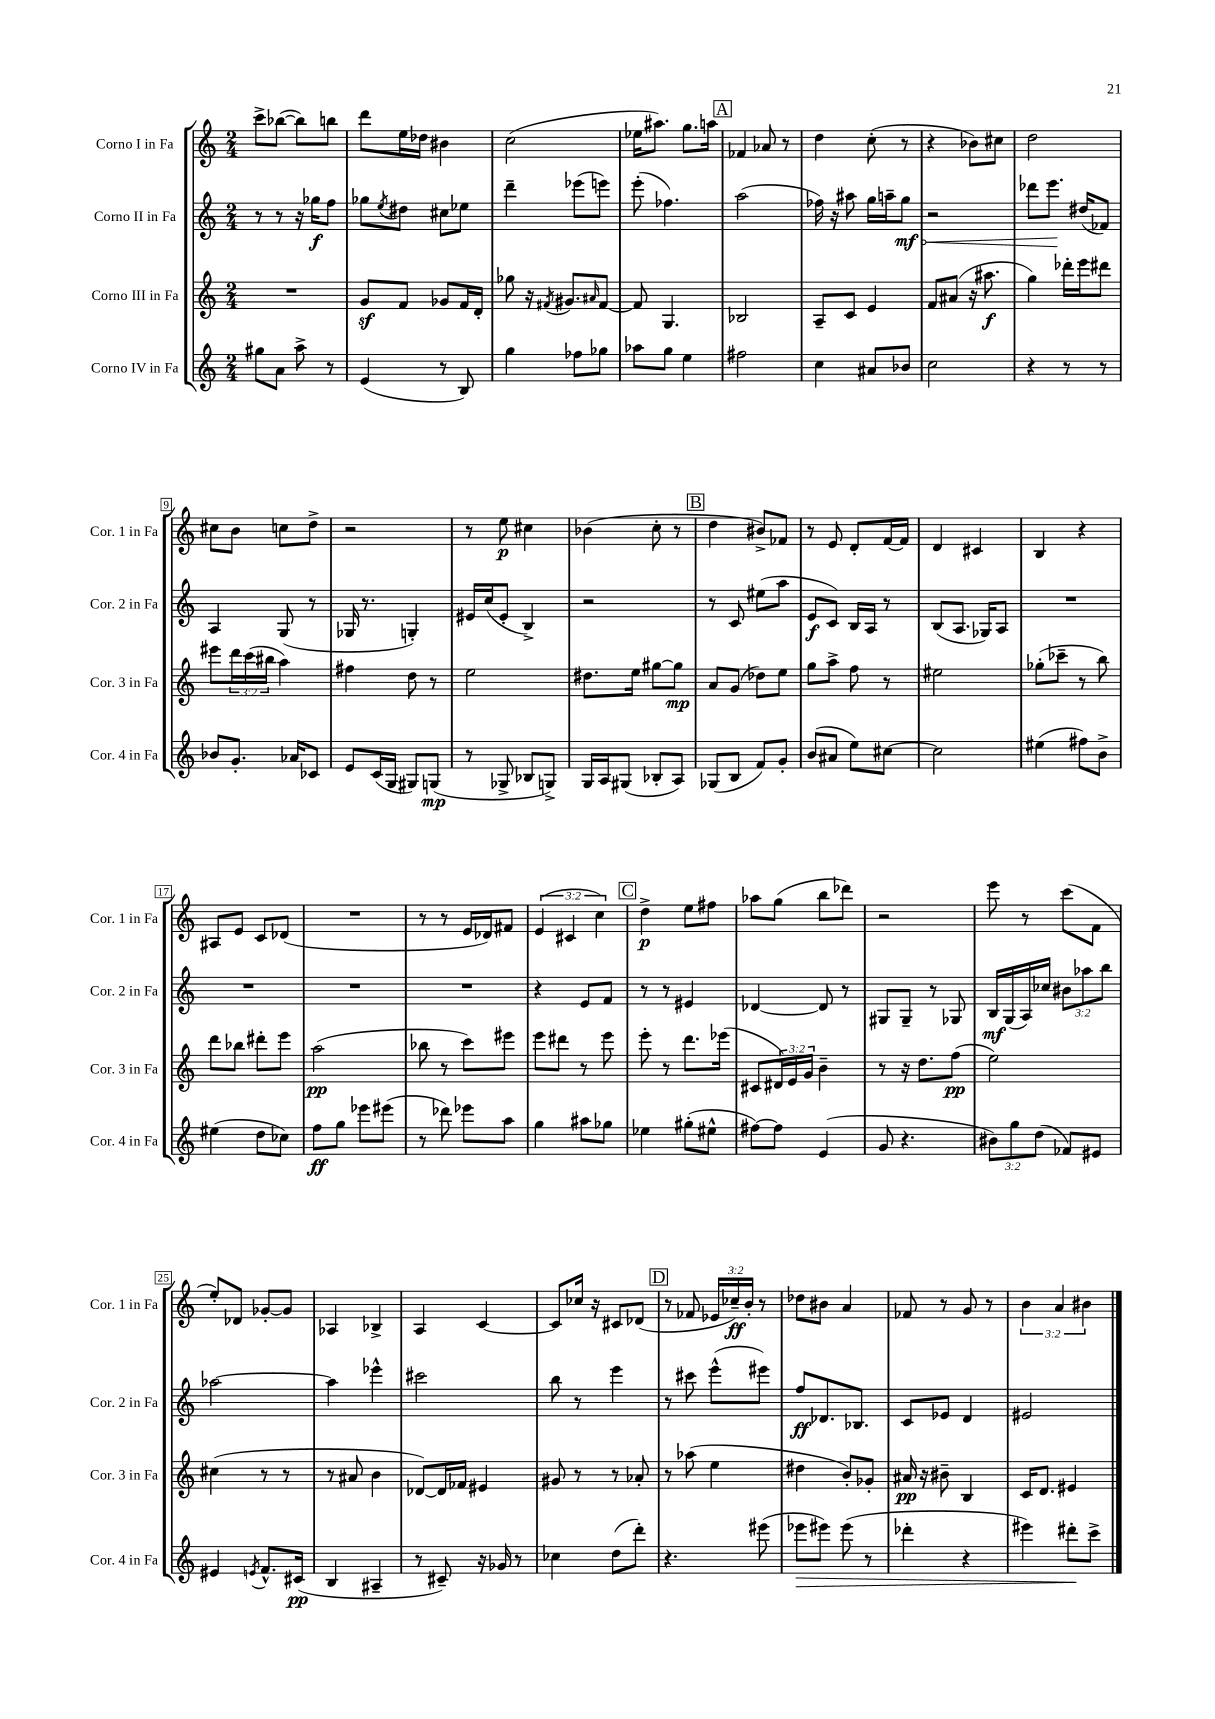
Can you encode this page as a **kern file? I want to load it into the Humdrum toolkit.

**kern	**kern	**kern	**kern
*staff4	*staff3	*staff2	*staff1
*clefG2	*clefG2	*clefG2	*clefG2
*k[]	*k[]	*k[]	*k[]
*M2/4	*M2/4	*M2/4	*M2/4
8gg#\L	2r	8r	8ccc^\L
8a\J	.	8r	([8bb-\J
8aa^\	.	16r	8bb-\]L)
.	.	16gg-\LK	.
8r	.	8ff\J	8bb\J
=	=	=	=
(4e/	8g/L	8gg-\L	8ddd\L
.	.	8qee/	.
.	8f/J	8dd#\J	16ee\L
.	.	.	16dd-\JJ
8r	8g-/L	8cc#\L	4b#\
8B/)	16f/L	8ee-\J	.
.	16d'/JJ	.	.
=	=	=	=
4gg\	8gg-\	4ddd~\	(2cc\
.	16r	.	.
.	8qf#/	.	.
.	8.g#/L	.	.
8ff-\L	.	(8eee-\L	.
.	16qqa#/	.	.
8gg-\J	[8f#/J	8eee\J)	.
=	=	=	=
8aa-\L	8f#/]	(8eee'\	16ee-\LK
.	.	.	8.aa#\J)
8gg\J	4.G/	4.ff-\)	.
4ee\	.	.	8.gg\L
.	.	.	16aa\Jk
=	=	=	=
2ff#\	2B-/	(2aa\	4f-/
.	.	.	8a-/
.	.	.	8r
=	=	=	=
4cc\	8A~/L	16ff-\)	4dd\
.	.	16r	.
.	8c/J	8aa#\	.
8a#/L	4e/	16gg\LL	(8cc'\
.	.	16aa~\J	.
8b-/J	.	8gg\J	8r
=	=	=	=
2cc\	8f/L	2r	4r
.	(8a#/J	.	.
.	16r	.	8b-\L)
.	8.aa#\	.	.
.	.	.	8cc#\J
=	=	=	=
4r	4gg\)	8ddd-\L	2dd\
.	.	8.eee\J	.
8r	16ddd-'\LL	.	.
.	16eee\J	(16dd#/LK	.
8r	8ddd#\J	8f-/J)	.
=	=	=	=
8b-/L	8eee#\L	4A/	8cc#\L
8.g'/J	24ddd\L	.	8b\J
.	(24ccc\	.	.
.	24bb#\JJ	.	.
.	4aa\)	(8G/	8cc\L
16a-/LK	.	.	.
8c-/J	.	8r	8dd^\J
=	=	=	=
8e/L	4ff#\	16G-/	2r
.	.	8.r	.
(16c/L	.	.	.
16G/JJ	.	.	.
8G#/L)	8dd\	4G'/)	.
(8G/J	8r	.	.
=	=	=	=
8r	2ee\	16e#/LL	8r
.	.	(16cc/J	.
8G-^/	.	8e#'/J	8ee\
8B-/L	.	4B^/)	4cc#\
8G^/J)	.	.	.
=	=	=	=
16G/LL	8.dd#\L	2r	(4b-\
16A/J	.	.	.
(8G#/J	.	.	.
.	16ee\Jk	.	.
8B-'/L	[8gg#\L	.	8cc'\
8A/J)	8gg#\]J	.	8r
=	=	=	=
(8G-/L	8a/L	8r	4dd\
8B/J	(8g/J	8c/	.
8f/L)	8dd-\L)	(8ee#\L	8b#^/L)
8g'/J	8ee\J	8aa\J	8f-/J
=	=	=	=
(8b/L	8gg\L	8e/L	8r
8a#/J	8aa^\J	8c/J)	8e/
8ee\L)	8ff\	16B/LL	8d'/L
.	.	16A/JJ	.
[8cc#\J	8r	8r	[16f/L
.	.	.	16f/]JJ
=	=	=	=
2cc#\]	2ee#\	(8B/L	4d/
.	.	8.A/J	.
.	.	.	4c#/
.	.	16G-/LK)	.
.	.	8A/J	.
=	=	=	=
(4ee#\	(8gg-'\L	2r	4B/
.	8ccc-~\J	.	.
8ff#\L)	8r	.	4r
8b^\J	8bb\)	.	.
=	=	=	=
(4ee#\	8ddd\L	2r	8A#/L
.	8bb-\J	.	8e/J
8dd\L	8ddd#'\L	.	8c/L
8cc-\J)	8eee\J	.	(8d-/J
=	=	=	=
8ff\L	(2aa\	2r	2r
8gg\J	.	.	.
8eee-\L	.	.	.
(8eee#\J	.	.	.
=	=	=	=
8r	8bb-\	2r	8r
8ddd-\)	8r	.	8r
8eee-\L	8ccc\L)	.	16e/LL
.	.	.	16d-/J)
8aa\J	8eee#\J	.	8f#/J
=	=	=	=
4gg\	8eee\L	4r	(6e/
.	8ddd#\J	.	.
.	.	.	6c#/
8aa#\L	8r	8e/L	.
.	.	.	6cc\)
8gg-\J	8eee\	8f/J	.
=	=	=	=
4ee-\	8eee'\	8r	4dd^\
.	8r	8r	.
(8gg#'\L	8.ddd\L	4e#/	8ee\L
8ee#^^\J	.	.	8ff#\J
.	(16eee-\Jk	.	.
=	=	=	=
[8ff#\L)	8c#/L	[4d-/	8aa-\L
8ff#\]J	24d#/L)	.	(8gg\J
.	24e/	.	.
.	24g/JJ	.	.
(4e/	4b~\	8d-/]	8bb\L
.	.	8r	8ddd-\J)
=	=	=	=
8g/	8r	8G#/L	2r
4.r	16r	8G#~/J	.
.	8.dd\L	.	.
.	.	8r	.
.	(8ff\J	8G-/	.
=	=	=	=
12b#\L)	2ee\)	16B/LL	8eee\
.	.	(16G/	.
12gg\	.	.	.
.	.	16A/)	8r
(12dd\J	.	.	.
.	.	16cc-/JJ	.
8f-/L)	.	12b#\L	(8ccc\L
.	.	12aa-\	.
8e#/J	.	.	8f\J
.	.	12bb\J	.
=	=	=	=
4e#/	(4cc#\	[2aa-\	8ee'/L)
.	.	.	8d-/J
8qe/	.	.	.
8.f^^/L	8r	.	[8g-'/L
.	8r	.	8g-/]J
(16c#/Jk	.	.	.
=	=	=	=
4B/	8r	4aa-\]	4A-/
.	8a#/	.	.
4A#~/	4b\	4eee-^^\	4B-^/
=	=	=	=
8r	[8d-/L)	2ccc#\	4A/
8c#~/)	16d-/]L	.	.
.	16f-/JJ	.	.
16r	4e#/	.	[4c/
16g-/	.	.	.
8r	.	.	.
=	=	=	=
4cc-\	8g#/	8bb\	8c/]L
.	8r	8r	16cc-/Jk
.	.	.	16r
(8dd\L	8r	4eee\	8c#/L
8ddd'\J)	8a-'/	.	(8d-/J
=	=	=	=
4.r	8r	8r	8r
.	(8aa-\	8ccc#\	8f-/
.	4ee\	(8eee^^\L	24e-/LL
.	.	.	24cc-~/)
.	.	.	24b'/JJ
(8eee#\	.	8eee#\J)	8r
=	=	=	=
8eee-\L	4dd#\	8ff/L	8dd-\L
8eee#\J)	.	8.d-/	8b#\J
(8eee#\	8b'/L)	.	4a/
.	.	8.B-/J	.
8r	8g-'/J	.	.
=	=	=	=
4ddd-'\	16a#/	8c/L	8f-/
.	16r	.	.
.	8b#~\	8e-/J	8r
4r	4B/	4d/	8g/
.	.	.	8r
=	=	=	=
4eee#\)	16c/LK	2e#/	6b\
.	8.d/J	.	.
.	.	.	6a/
8ddd#'\L	4e#/	.	.
.	.	.	6b#\
8ccc^\J	.	.	.
==	==	==	==
*-	*-	*-	*-
